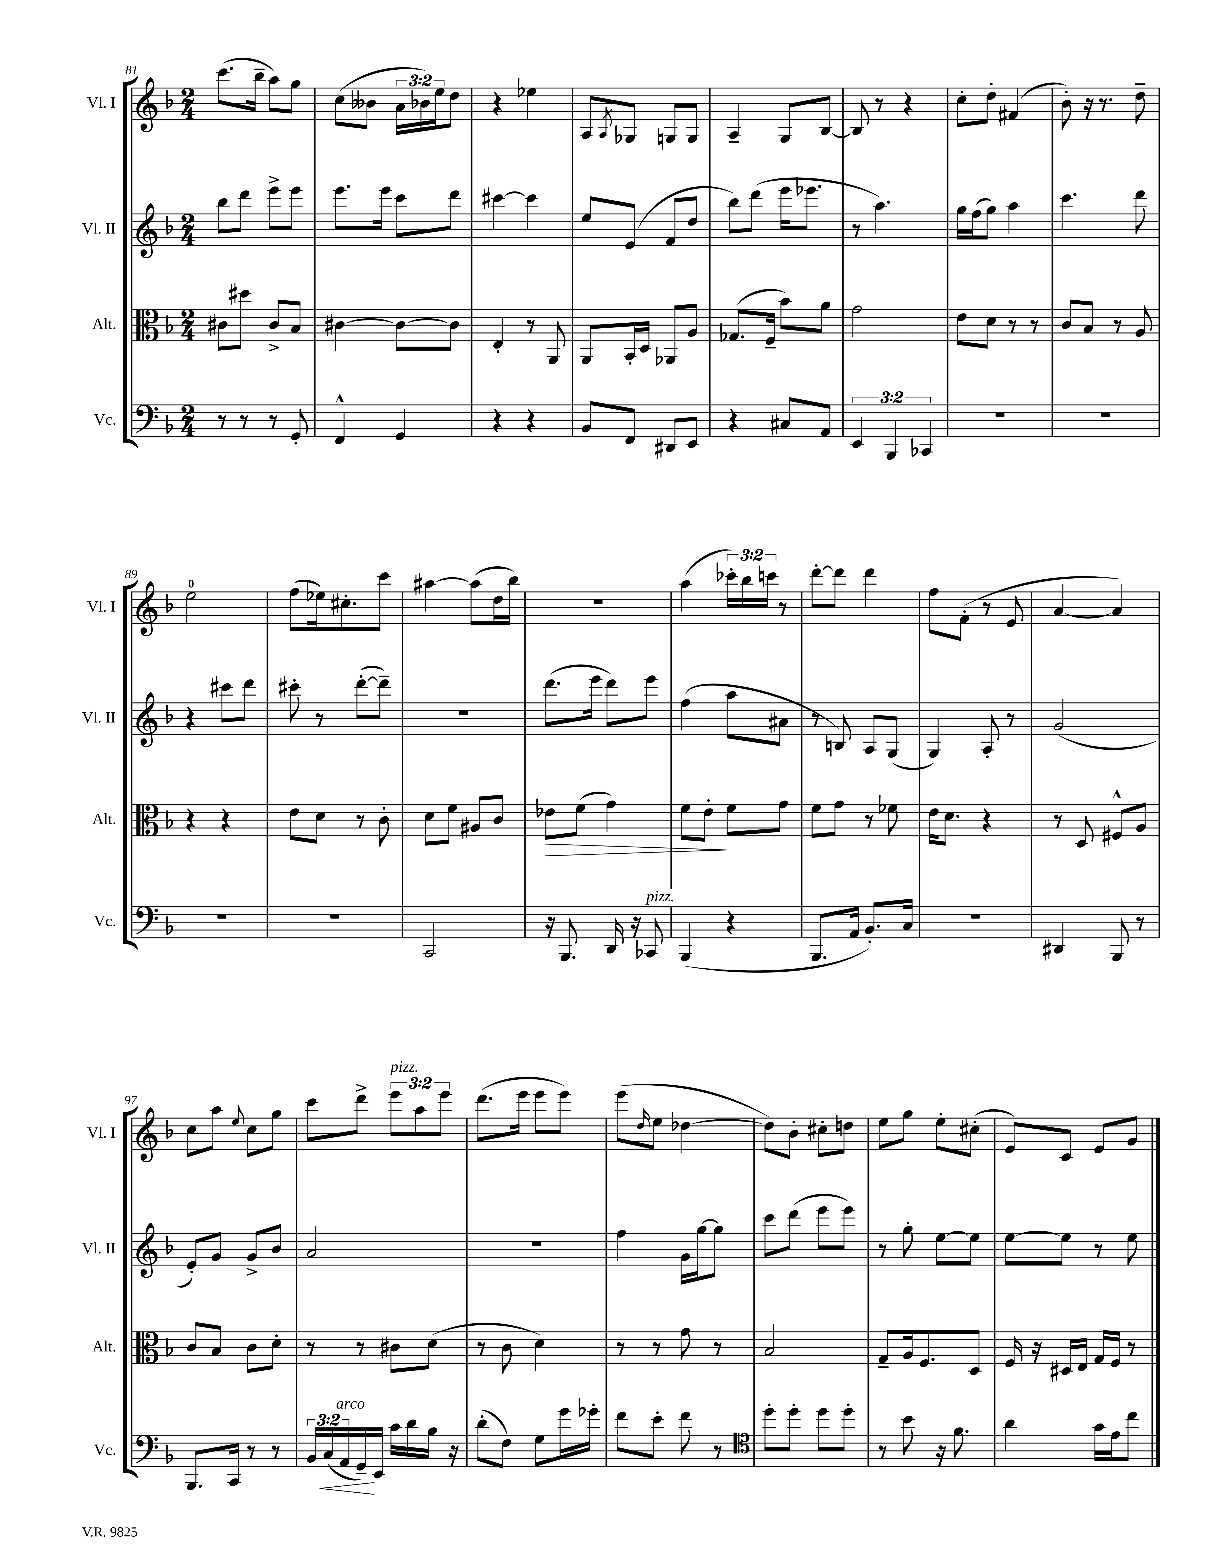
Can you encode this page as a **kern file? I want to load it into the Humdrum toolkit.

**kern	**kern	**kern	**kern
*staff4	*staff3	*staff2	*staff1
*clefF4	*clefC3	*clefG2	*clefG2
*k[b-]	*k[b-]	*k[b-]	*k[b-]
*M2/4	*M2/4	*M2/4	*M2/4
8r	8c#	8bb-	(8.ccc
8r	8dd#	8ddd	.
.	.	.	16bb-~
8r	8c#^	8eee^	8aa)
8GG'	8B-	8eee	8gg
=	=	=	=
4FF^^	[4c#	8.eee	(8cc
.	.	.	8b--
.	.	16eee	.
4GG	8c#_	8ccc	24a
.	.	.	24b-)
.	.	.	24ee
.	8c#]	8ddd	8dd
=	=	=	=
4r	4E'	[4ccc#	4r
4r	8r	4ccc#]	4ee-
.	8AA	.	.
=	=	=	=
8BB-	8AA	8ee	8A
.	.	.	8qA
8FF	16BB-'	(8e	8G-
.	16D	.	.
8DD#	8AA-	8f	8G
8EE	8A	8dd	8G
=	=	=	=
4r	(8.G-	8bb-)	4A~
.	.	(8ddd	.
.	16F~	.	.
8C#	8b-)	16eee	8G
.	.	8.eee-	.
8AA	8a	.	[8B-
=	=	=	=
6EE	2g	8r	8B-]
.	.	4.aa)	8r
6BBB-	.	.	.
.	.	.	4r
6CC-	.	.	.
=	=	=	=
2r	8e	16gg	8cc'
.	.	(16ff	.
.	8d	8gg)	8dd'
.	8r	4aa	(4f#
.	8r	.	.
=	=	=	=
2r	8c	4.ccc	8b-')
.	8B-	.	16r
.	.	.	8.r
.	8r	.	.
.	8A	8ddd	8dd~
=	=	=	=
2r	4r	4r	2ee
.	4r	8ccc#	.
.	.	8ddd	.
=	=	=	=
2r	8e	8ccc#'	(8ff
.	8d	8r	16ee-)
.	.	.	8.cc#'
.	8r	([8ddd'	.
.	8c'	8ddd~])	8ccc
=	=	=	=
2CC	8d	2r	[4aa#
.	8f	.	.
.	8A#	.	(8aa#]
.	8c	.	16dd
.	.	.	16bb-)
=	=	=	=
16r	8e-	(8.ddd	2r
8.BBB-	.	.	.
.	(8f	.	.
.	.	16eee	.
16DD	4g)	8ddd)	.
16r	.	.	.
8CC-	.	8eee	.
=	=	=	=
(4BBB-	8f	(4ff	(4aa
.	8e'	.	.
4r	8f	8aa	24ccc-')
.	.	.	24bb-
.	.	.	24ccc
.	8g	8a#	8r
=	=	=	=
8.BBB-	8f	8r	[8ddd'
.	8g	8B)	8ddd]
16AA	.	.	.
8.BB-')	8r	8A	4ddd
.	8f-	(8G	.
16C	.	.	.
=	=	=	=
2r	16e	4G)	8ff
.	8.d	.	.
.	.	.	(8f'
.	4r	8A'	8r
.	.	8r	8e
=	=	=	=
4DD#	8r	(2g	[4a
.	8D	.	.
8BBB-	8F#^^	.	4a])
8r	8A	.	.
=	=	=	=
8.BBB-	8c	8e')	8cc
.	8B-	8g	8aa
16CC	.	.	.
.	.	.	8qqee
8r	8c	8g^	8cc
8r	8d'	8b-	8gg
=	=	=	=
24BB-	8r	2a	8ccc
(24C	.	.	.
24AA	.	.	.
16GG~)	8r	.	8ddd^
16EE	.	.	.
16c	8c#	.	12eee
16d	.	.	.
.	.	.	12aa
16B-	(8d	.	.
.	.	.	12eee
16r	.	.	.
=	=	=	=
(8d'	8r	2r	(8.ddd
8F)	8c	.	.
.	.	.	16eee
8G	4d)	.	8eee
16g	.	.	8eee)
16g-'	.	.	.
=	=	=	=
8f	8r	4ff	(8eee
.	.	.	16qqdd
8e'	8r	.	8ee
8f	8g	16g	[4dd-
.	.	[16gg	.
8r	8r	8gg]	.
=	=	=	=
*clefC4	*	*	*
8dd'	2B-	8ccc	8dd-])
8dd'	.	(8ddd	8b-'
8dd	.	8eee	8cc#'
8dd'	.	8eee)	8dd
=	=	=	=
8r	8G~	8r	8ee
8b-	16A	8gg'	8gg
.	8.F	.	.
16r	.	[8ee	8ee'
8.f	.	.	.
.	8D	8ee]	(8cc#'
=	=	=	=
4a	16F	[8ee	8e)
.	16r	.	.
.	16D#	8ee]	8c
.	16E	.	.
16g	16G	8r	8e
16e	16F	.	.
8cc	8r	8ee	8g
==	==	==	==
*-	*-	*-	*-
